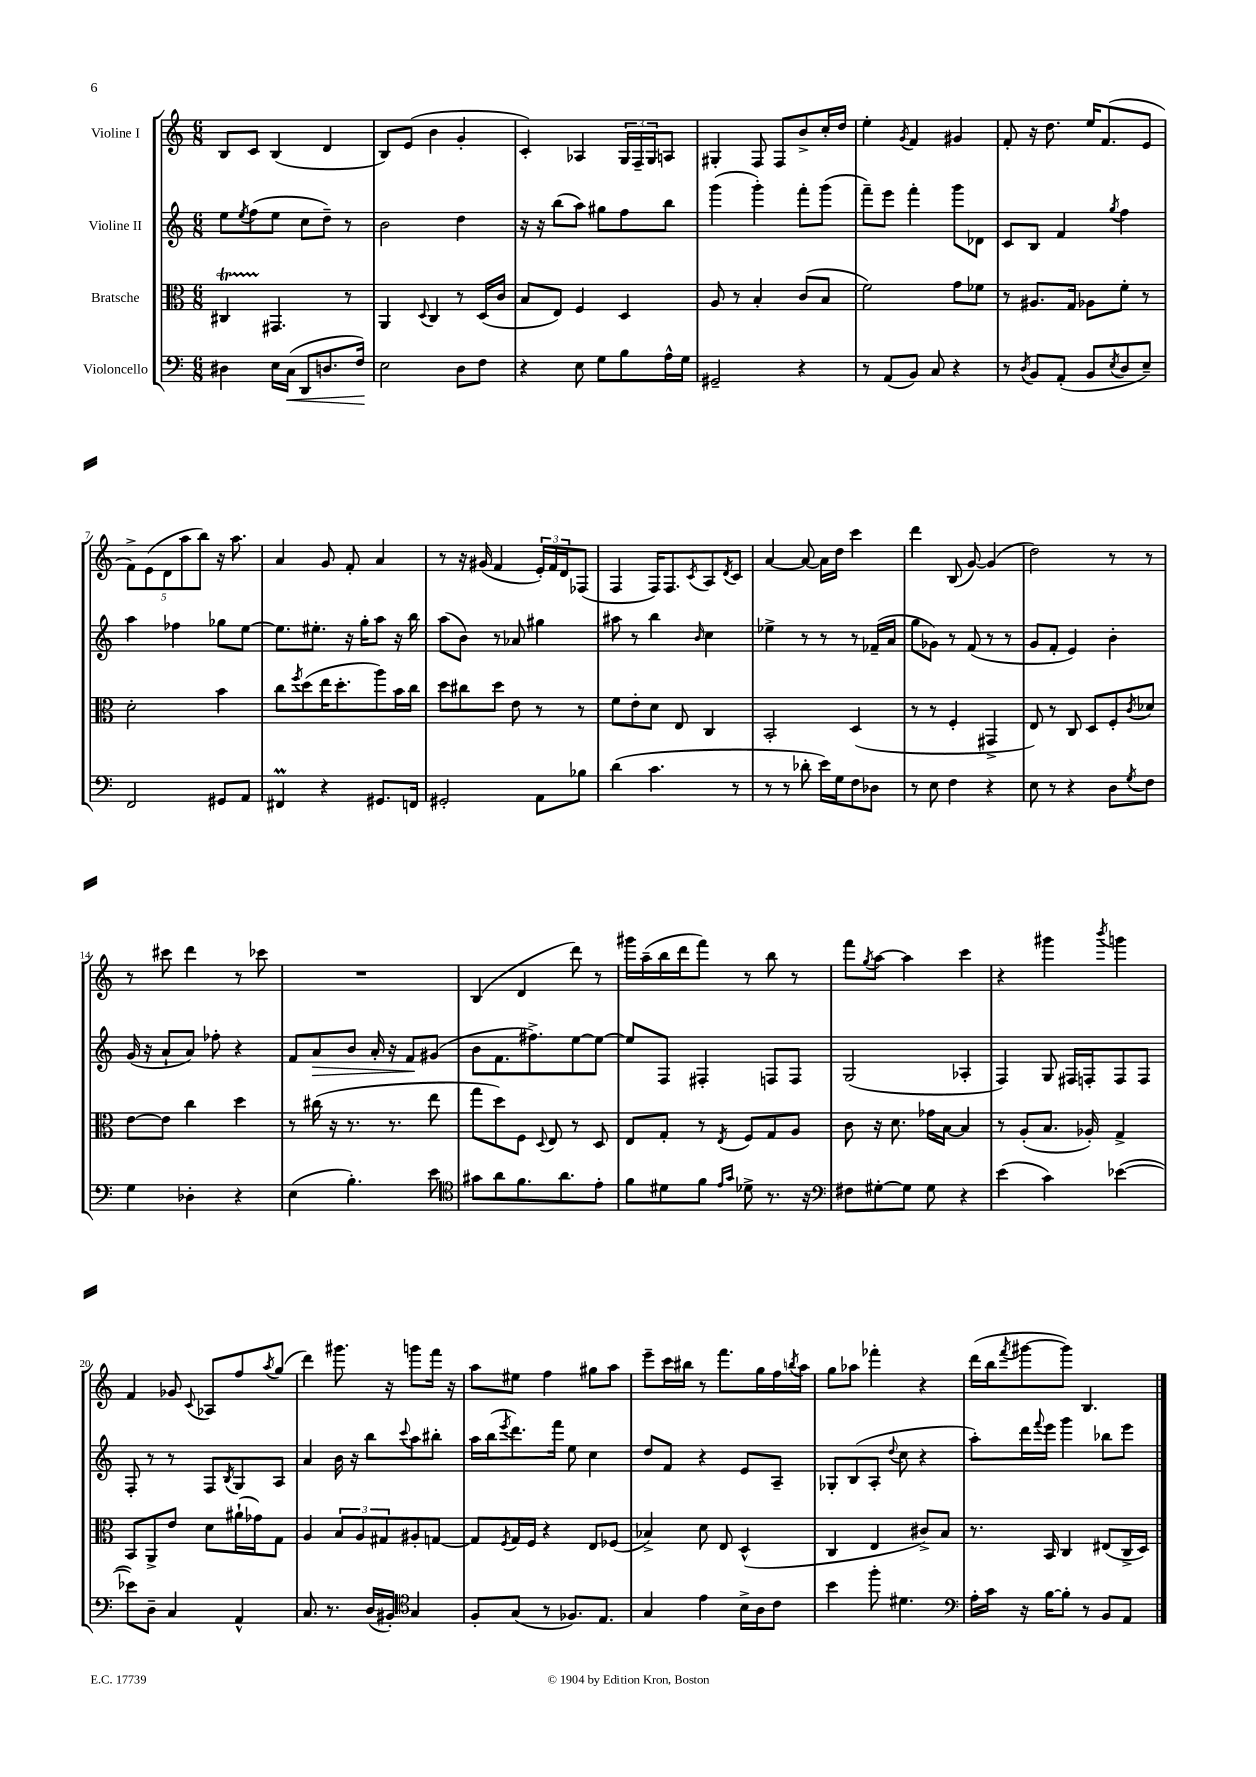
<<
\new StaffGroup <<
\new Staff = "s0" \with { instrumentName = "Violine I" } {
    \clef treble \key c \major \numericTimeSignature \time 6/8
    b8 c'8 b4( d'4 |
    b8) e'8( b'4 g'4-. |
    c'4-.) aes4 \tuplet 3/2 { g16 f16-- g16 } a8 |
    gis4-. f8 f8 b'8-> c''16-. d''16 |
    e''4-. \acciaccatura { g'8 } f'4 gis'4 |
    f'8-. r16 d''8. e''16 f'8.( e'8 |
    \tuplet 5/4 { f'8->) e'8( d'8 a''8 b''8) } r16 a''8. |
    a'4 g'8 f'8-. a'4 |
    r8 r16 gis'16( f'4 \tuplet 3/2 { e'16-.) f'16 d'16 } fes8( |
    f4 f16) f8. \acciaccatura { c'8 } a8 \acciaccatura { d'8 } c'8 |
    a'4~ a'8~ a'16 d''16 c'''4 |
    d'''4 b8( g'8~) g'4( |
    d''2) r8 r8 |
    r8 cis'''8 d'''4 r8 ces'''8 |
    R2. |
    b4( d'4 d'''8) r8 |
    gis'''16 a''16--( b''16 d'''16 f'''8) r8 b''8 r8 |
    f'''8 \acciaccatura { g''8 } a''8~ a''4 c'''4 |
    r4 gis'''4 \acciaccatura { b'''8 } g'''4 |
    f'4 ges'8 \appoggiatura { c'8 } aes8 f''8 \acciaccatura { a''8 } g''8( |
    d'''4) gis'''8. r16 g'''8 f'''16 r16 |
    a''8 eis''8 f''4 gis''8 a''8 |
    e'''8-- c'''16 bis''16 r8 f'''8. g''16 f''16 \acciaccatura { b''8 } a''16 |
    g''8 aes''8 fes'''4-. r4 |
    d'''16( b''16 \acciaccatura { f'''8 } gis'''8~ gis'''8) b4. \bar "|." |
}
\new Staff = "s1" \with { instrumentName = "Violine II" } {
    \clef treble \key c \major \numericTimeSignature \time 6/8
    e''8 \acciaccatura { e''8 } f''8( e''8 c''8 d''8--) r8 |
    b'2 d''4 |
    r16 r16 b''8( a''8) gis''8 f''8 b''8 |
    g'''4( g'''4-.) f'''8-. g'''8( |
    f'''8--) e'''8 f'''4-. g'''8 des'8 |
    c'8 b8 f'4 \acciaccatura { g''8 } f''4 |
    a''4 fes''4 ges''8 e''8~ |
    e''8. eis''8.-. r16 g''16-. a''8 r16 b''16 |
    a''8( b'8) r8 aes'8 gis''4 |
    ais''8 r8 b''4 \grace { b'16 } c''4 |
    ees''4-> r8 r8 r8 fes'16--( a'16 |
    g''8 ges'8) r8 f'8( r8 r8 |
    g'8 f'8-. e'4) b'4-. |
    g'16( r16 a'8-! a'8) fes''8-. r4 |
    f'8 a'8\> b'8 a'16-. r16 f'8\! gis'8( |
    b'8 f'8. fis''8.->) e''8~ e''8~ |
    e''8 f8 fis4-. f8 f8 |
    g2( aes4-. |
    f4) g8 fis16 f16-. f8 f8 |
    f8-. r8 r8 f8 \acciaccatura { b8 } g8 a8 |
    a'4 b'16 r16 b''8 \appoggiatura { c'''8 } a''8 bis''8-. |
    a''16 b''16( \acciaccatura { e'''8 } d'''8.) f'''16 e''8 c''4 |
    d''8 f'8 r4 e'8 a8-- |
    ges8-. b8( a8-. \appoggiatura { d''8 } c''8 r4 |
    a''8-.) d'''16 \appoggiatura { f'''8 } e'''16 g'''4 bes''8 e'''8 \bar "|." |
}
\new Staff = "s2" \with { instrumentName = "Bratsche" } {
    \clef alto \key c \major \numericTimeSignature \time 6/8
    cis4\startTrillSpan gis,4.\stopTrillSpan r8 |
    a,4 \appoggiatura { d8 } c4 r8 d16( c'16 |
    b8 e8) f4 d4 |
    a8 r8 b4-. c'8( b8 |
    f'2) g'8 fes'8 |
    r8 ais8. g16 aes8 f'8-. r8 |
    d'2-. b'4 |
    c''8 \acciaccatura { f''8 } d''8( e''16 d''8.-. a''8) b'16 c''16 |
    d''8 cis''8 d''8 e'8 r8 r8 |
    f'8 e'8-. d'8 e8 c4 |
    b,2-. d4( |
    r8 r8 f4-. gis,4-> |
    e8) r8 c8 d8 f8-. \acciaccatura { c'8 } des'8 |
    e'8~ e'8 c''4 d''4 |
    r8 cis''16( r16 r8. r8. e''8 |
    g''8 d''8) f8 \appoggiatura { d8 } e8 r8 d8 |
    e8 g8-. r8 \acciaccatura { e8 } f8 g8 a8 |
    c'8 r16 d'8. ges'16 b16~ b4 |
    r8 a8-.( b8. aes16-.) g4-> |
    b,8 a,8-> e'8 d'8 ais'16-!( ges'16) g8 |
    a4 \tuplet 3/2 { b8 a8 gis8 } ais8-. g8~ |
    g8 \acciaccatura { f8 } g16 f16 r4 e8 fes8( |
    bes4->) d'8 e8 d4-^( |
    c4 e4 cis'8->) b8 |
    r8. b,16 c4 eis8( c16-> d16) \bar "|." |
}
\new Staff = "s3" \with { instrumentName = "Violoncello" } {
    \clef bass \key c \major \numericTimeSignature \time 6/8
    dis4 e16 c16\<( d,8 d8. f16\!) |
    e2 d8 f8 |
    r4 e8 g8 b8 a16-^ g16 |
    gis,2-- r4 |
    r8 a,8( b,8) c8 r4 |
    r8 \acciaccatura { d8 } b,8 a,8-.( b,8 \acciaccatura { e8 } d8 e8--) |
    f,2 gis,8 a,8 |
    fis,4\prall r4 gis,8. f,16 |
    gis,2-. a,8 bes8 |
    d'4( c'4. r8 |
    r8 r8 des'8-. e'16) g16 f8 des8 |
    r8 e8 f4 r4 |
    e8 r8 r4 d8 \acciaccatura { g8 } f8 |
    g4 des4-. r4 |
    e4( b4.-.) e'8 |
    \clef tenor gis'8 a'8 f'8. a'8. e'8-. |
    f'8 dis'8 f'8 \grace { e'16 g'16 } des'8-> r8. r16 |
    \clef bass fis8 gis8~-. gis8 gis8 r4 |
    e'4( c'4) ees'4~( |
    ees'8) d8-- c4 a,4-^ |
    c8. r8. d16( bis,16-.) \clef tenor g4 |
    f8-. g8( r8 fes8.) e8. |
    g4 e'4 b16-> a16 c'8 |
    b'4 f''8-. dis'4. |
    \clef bass a16-. c'16 r16 b16~ b8-. r8 b,8 a,8 \bar "|." |
}
>>
>>
